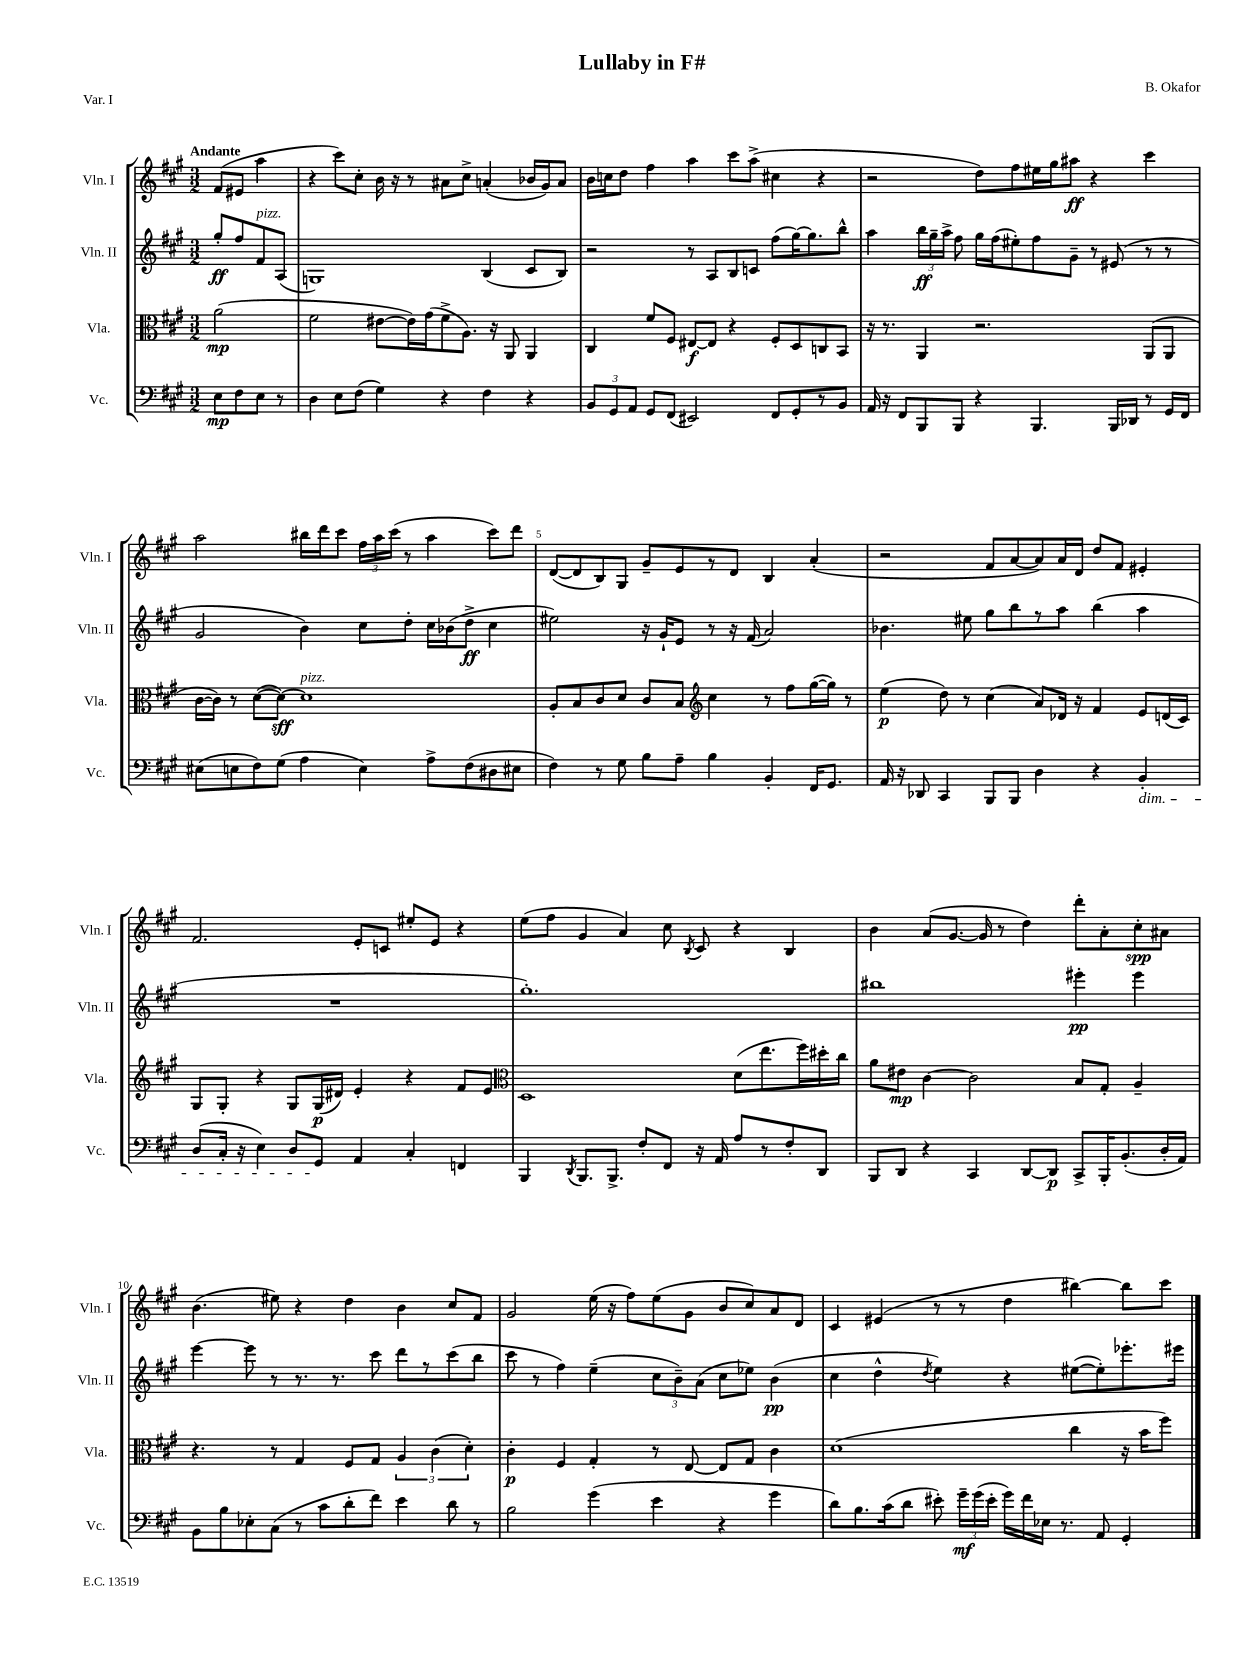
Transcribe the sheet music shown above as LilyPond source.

\header { title = "Lullaby in F#" composer = "B. Okafor" piece = "Var. I" }
<<
\new StaffGroup <<
\new Staff = "s0" \with { instrumentName = "Vln. I" shortInstrumentName = "Vln. I" } {
    \clef treble \key a \major \numericTimeSignature \time 3/2 \partial 2 \tempo "Andante"
    \autoBeamOff fis'8[( eis'8] a''4 |
    r4 cis'''8[) cis''8]-. b'16 r16 r8 ais'8[ cis''8]-> a'4-.( bes'16[ gis'16) a'8] |
    b'16[ c''16 d''8] fis''4 a''4 cis'''8[ a''8]->( cis''4 r4 |
    r2 d''8[) fis''8 eis''16 gis''16 ais''8]\ff r4 cis'''4 |
    a''2 bis''16[ d'''16 cis'''8] \tuplet 3/2 { fis''16[ a''16 cis'''16]( } r8 a''4 cis'''8[) d'''8] |
    d'8[~( d'8 b8) gis8] gis'8[-- e'8 r8 d'8] b4 a'4-.( |
    r2 fis'8[ a'8~ a'8) a'16 d'16] d''8[ fis'8] eis'4-. |
    fis'2. e'8[-. c'8] eis''8[-. e'8] r4 |
    e''8[( fis''8] gis'4 a'4) cis''8 \acciaccatura { b8 } cis'8 r4 b4 |
    b'4 a'8[( gis'8.]~ gis'16 r8 d''4) d'''8[-. a'8-. cis''8-.\spp ais'8] |
    b'4.( eis''8) r4 d''4 b'4 cis''8[ fis'8] |
    gis'2 e''16( r16 fis''8[) e''8( gis'8] b'8[ cis''8) a'8 d'8] |
    cis'4 eis'4( r8 r8 d''4 bis''4~) bis''8[ cis'''8] \bar "|." |
}
\new Staff = "s1" \with { instrumentName = "Vln. II" shortInstrumentName = "Vln. II" } {
    \clef treble \key a \major \numericTimeSignature \time 3/2 \partial 2
    \autoBeamOff gis''8[-.\ff fis''8 fis'8^\markup { \italic "pizz." } a8]( |
    g1) b4( cis'8[ b8]) |
    r2 r8 a8[ b8 c'8] fis''8[( gis''16~) gis''8. b''8]-^ |
    a''4 \tuplet 3/2 { b''16[\ff gis''16-- a''16]-> } fis''8 gis''16[ fis''16( eis''8-.) fis''8 gis'8]-- r8 eis'8( r8 r8 |
    gis'2 b'4) cis''8[ d''8]-. cis''16[ bes'16( d''8]->\ff cis''4 |
    eis''2) r16 gis'16[-! e'8] r8 r16 fis'16( a'2) |
    bes'4. eis''8 gis''8[ b''8 r8 a''8] b''4( a''4 |
    R1. |
    gis''1.-.) |
    bis''1 eis'''4-.\pp eis'''4 |
    e'''4~ e'''8 r8 r8. r8. cis'''8 d'''8[ r8 cis'''8( b''8] |
    cis'''8 r8 fis''4) e''4--( \tuplet 3/2 { cis''8[ b'8--) a'8]( } cis''8[ ees''8]) b'4\pp( |
    cis''4 d''4-^ \acciaccatura { d''8 } e''4) r4 eis''8[~( eis''8-.) ees'''8.-. eis'''16] \bar "|." |
}
\new Staff = "s2" \with { instrumentName = "Vla." shortInstrumentName = "Vla." } {
    \clef alto \key a \major \numericTimeSignature \time 3/2 \partial 2
    \autoBeamOff a'2\mp( |
    fis'2 eis'8[~ eis'16) gis'16( fis'8-> a8.]) r16 a,8 a,4 |
    cis4 fis'8[ fis8] eis8[~\f eis8] r4 fis8[-. d8 c8 b,8] |
    r16 r8. a,4 r2. a,8[( a,8] |
    cis'16[~ cis'16]) r8 d'8[~( d'8]~\sff) d'1^\markup { \italic "pizz." } |
    a8[-. b8 cis'8 d'8] cis'8[ b8] \clef treble cis''4 r8 fis''8[ gis''16~( gis''16]) r8 |
    e''4\p( d''8) r8 cis''4( a'8[) des'16] r16 fis'4 e'8[ d'16( cis'16]) |
    gis8[ gis8]-. r4 gis8[ gis16\p( dis'16]) e'4-. r4 fis'8[ e'8] |
    \clef alto d1 d'8[( e''8. fis''16) dis''16-. cis''16] |
    a'8[ eis'8]\mp cis'4~ cis'2 b8[ gis8]-. a4-- |
    r4. r8 gis4 fis8[ gis8] \tuplet 3/2 { a4 cis'4( d'4-.) } |
    cis'4-.\p fis4 gis4-. r8 e8~ e8[ gis8] cis'4 |
    d'1( cis''4 r16 b'16[ fis''8]) \bar "|." |
}
\new Staff = "s3" \with { instrumentName = "Vc." shortInstrumentName = "Vc." } {
    \clef bass \key a \major \numericTimeSignature \time 3/2 \partial 2
    \autoBeamOff e8[\mp fis8 e8] r8 |
    d4 e8[ fis8]( gis4) r4 fis4 r4 |
    \tuplet 3/2 { b,8[ gis,8 a,8] } gis,8[ fis,8]( eis,2) fis,8[ gis,8-. r8 b,8] |
    a,16 r16 fis,8[ b,,8 b,,8] r4 b,,4. b,,16[ des,16] r8 gis,16[ fis,16] |
    eis8[( e8 fis8) gis8]( a4 e4) a8[-> fis8( dis8 eis8] |
    fis4) r8 gis8 b8[ a8]-- b4 b,4-. fis,16[ gis,8.] |
    a,16 r16 des,8 cis,4 b,,8[ b,,8] d4 r4 b,4-.\dim |
    d8[( cis16]-. r16 e4) d8[ gis,8]\! a,4 cis4-. f,4 |
    b,,4 \acciaccatura { d,8 } b,,8.[ b,,8.]-> fis8[-. fis,8] r16 a,16 a8[ r8 fis8-. d,8] |
    b,,8[ d,8] r4 cis,4 d,8[~ d,8]\p cis,8[-> b,,16-. b,8.-.( d16-. a,16]) |
    b,8[ b8 ees8-. cis8]( r8 cis'8[ d'8-. fis'8]) e'4 d'8 r8 |
    b2 gis'4( e'4 r4 gis'4 |
    d'8[) b8. cis'16( d'8] eis'8-.) \tuplet 3/2 { gis'16[--\mf gis'16( eis'16]-. } gis'16[) fis'16 ees16] r8. a,8 gis,4-. \bar "|." |
}
>>
>>
\layout { \context { \Score \override BarNumber.break-visibility = ##(#f #t #t) barNumberVisibility = #(every-nth-bar-number-visible 5) } }
